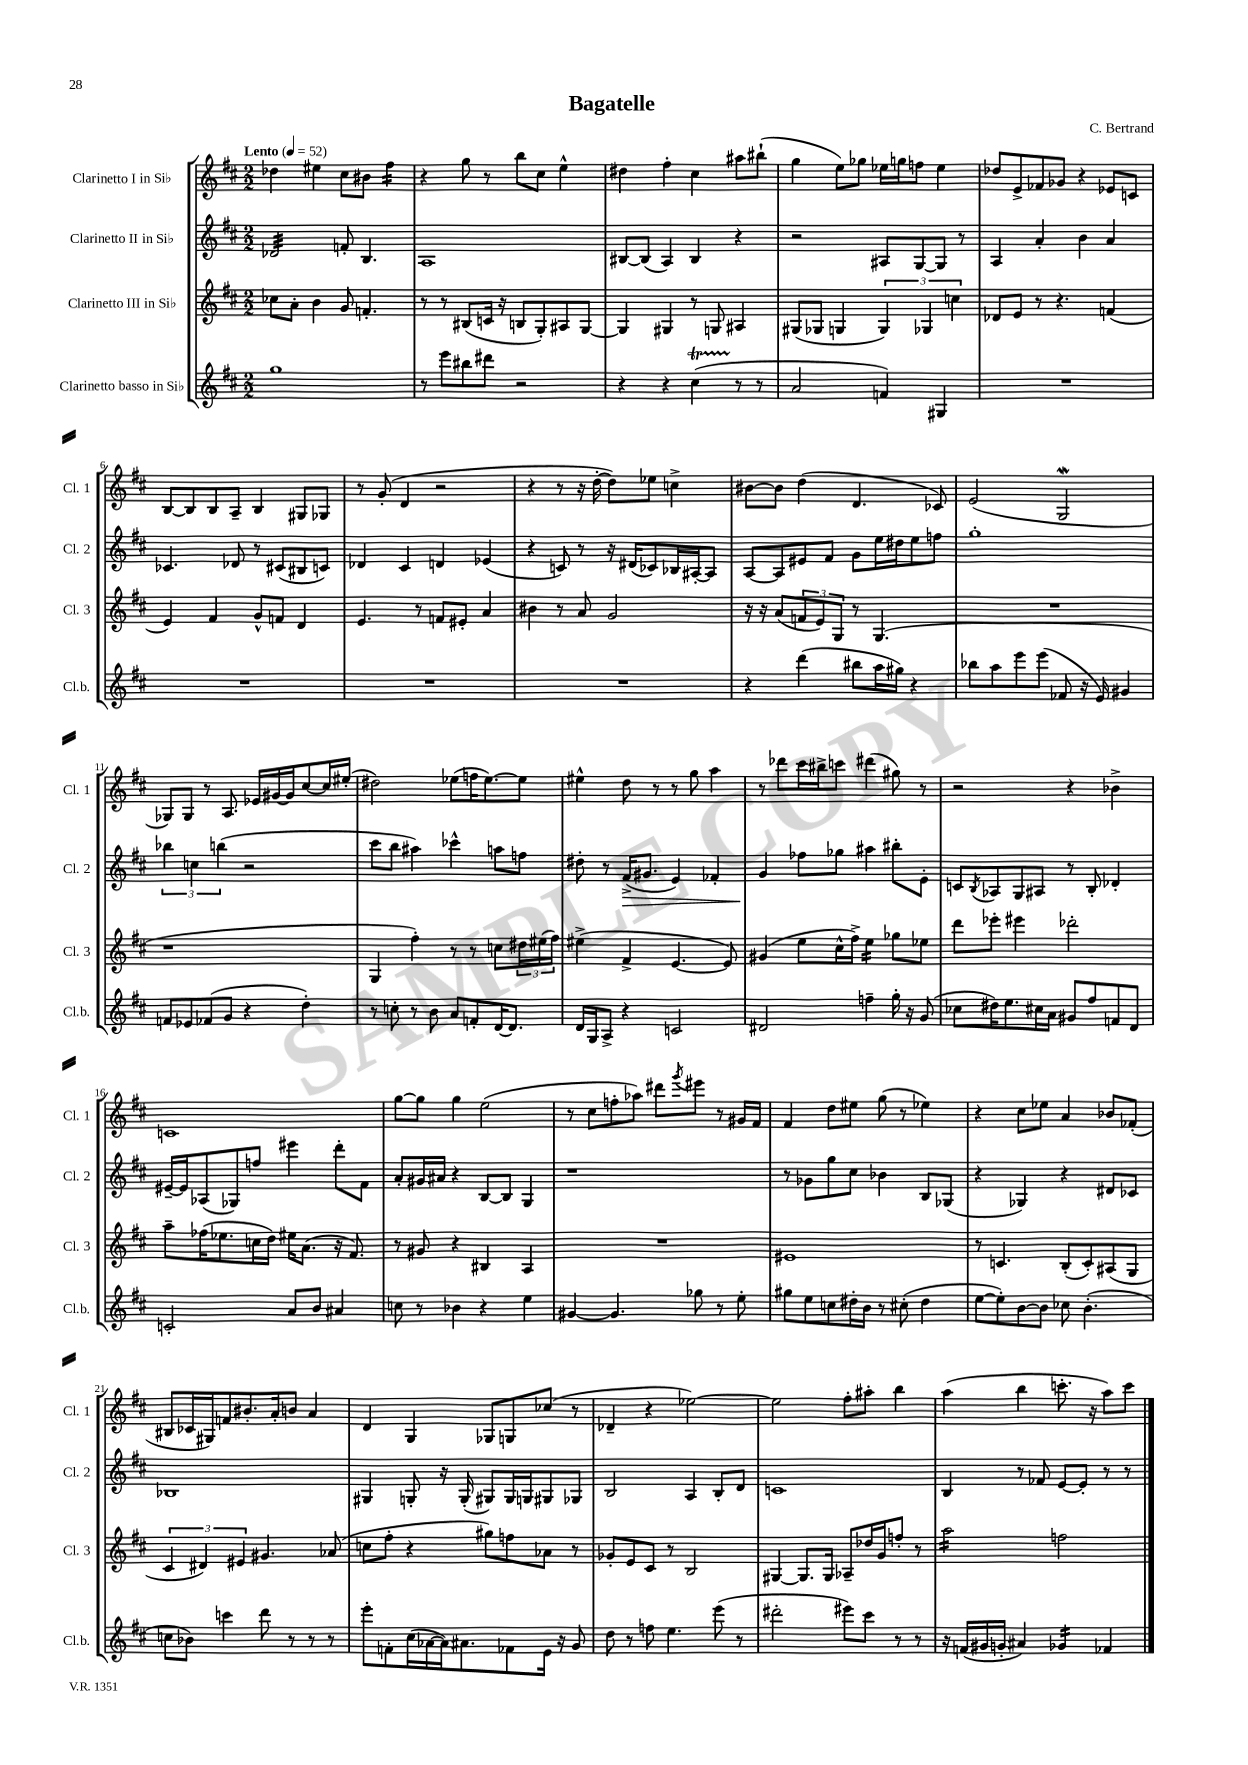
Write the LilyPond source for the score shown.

\header { title = "Bagatelle" composer = "C. Bertrand" }
<<
\new StaffGroup <<
\new Staff = "s0" \with { instrumentName = "Clarinetto I in Sib" shortInstrumentName = "Cl. 1" } {
    \clef treble \key d \major \numericTimeSignature \time 2/2 \tempo "Lento" 4 = 52
    des''4 eis''4 cis''8 bis'8 fis''4:16 |
    r4 g''8 r8 b''8 cis''8 e''4-^ |
    dis''4 fis''4-. cis''4 ais''8 bis''8-!( |
    g''4 e''8) ges''8 ees''16 g''16 f''8 ees''4 |
    des''8 e'8-> fes'8 ges'8 r4 ees'8 c'8 |
    b8~ b8 b8 a8-- b4 gis8 ges8 |
    r8 g'8-.( d'4 r2 |
    r4 r8 r16 d''16~-. d''8) ees''8 c''4-> |
    bis'8~ bis'8 d''4( d'4. ces'8) |
    e'2( g2\mordent |
    ges8) ges8 r8 a8. ees'16 gis'16~ gis'16 cis''8~ cis''16 eis''16-.( |
    dis''2) ees''8( f''16 ees''8.~) ees''8 |
    eis''4-^ d''8 r8 r8 g''8 a''4 |
    r8 des'''8 cis'''16 bis''16-> c'''8 dis'''4( gis''8) r8 |
    r2 r4 bes'4-> |
    c'1 |
    g''8~ g''8 g''4 e''2( |
    r8 cis''8 f''8-. aes''8) dis'''8 \acciaccatura { g'''8 } eis'''8 r8 gis'16 fis'16 |
    fis'4 d''8 eis''8 g''8( r8 ees''4) |
    r4 cis''8 ees''8 a'4 bes'8 fes'8-.( |
    bis8 ces'16 gis16) f'8 bis'8.-. a'16-. b'8 a'4 |
    d'4 g4 ges8 g8 ces''8( r8 |
    des'4-- r4 ees''2~) |
    ees''2 fis''8-. ais''8-. b''4 |
    a''4( b''4 c'''8.-. r16 a''8) c'''8 \bar "|." |
}
\new Staff = "s1" \with { instrumentName = "Clarinetto II in Sib" shortInstrumentName = "Cl. 2" } {
    \clef treble \key d \major \numericTimeSignature \time 2/2
    des'2:32 f'8-. b4. |
    a1 |
    bis8~ bis8( a4) bis4 r4 |
    r2 ais8 g8~ g8 r8 |
    a4 a'4-. b'4 a'4 |
    ces'4. des'8 r8 cis'8( bis8 c'8) |
    des'4 cis'4 d'4 ees'4( |
    r4 c'8) r8 r16 dis'16( ces'8) bes16 ais16~-. ais8 |
    a8~ a8 eis'8 fis'8 g'8 e''16 dis''16 e''8 f''8 |
    g''1-. |
    \tuplet 3/2 { bes''4 c''4 b''4( } r2 |
    cis'''8 b''8 ais''4) ces'''4-^ a''8 f''8 |
    dis''8-. r8 fis'16->\>( gis'8. e'4) fes'4-. |
    g'4\! fes''8 ges''8 ais''4 bis''8-. e'8-. |
    c'8 \acciaccatura { b8 } aes8 g8 ais8 r8 b8-. des'4-. |
    eis'16~-- eis'16 aes8( ges8) f''8 eis'''4 d'''8-. fis'8 |
    a'8-. gis'16 ais'16 r4 b8~ b8 g4 |
    r1 |
    r8 ges'8 g''8 cis''8 bes'4 b8 ges8( |
    r4 ges4) r4 dis'8 ces'8 |
    bes1 |
    gis4 g8-. r16 g16-.( gis8) gis16 g16 gis8 ges8 |
    b2 a4 b8-. d'8 |
    c'1 |
    b4 r8 fes'8 e'8~ e'8-. r8 r8 \bar "|." |
}
\new Staff = "s2" \with { instrumentName = "Clarinetto III in Sib" shortInstrumentName = "Cl. 3" } {
    \clef treble \key d \major \numericTimeSignature \time 2/2
    ces''8 a'8-. b'4 g'8 f'4.-. |
    r8 r8 bis8( c'16 r16 b8 g8-.) ais8 g8~ |
    g4 gis4 r8 g8 ais4 |
    gis8( ges8 g4 \tuplet 3/2 { g4) ges4 c''4 } |
    des'8 e'8 r8 r4. f'4( |
    e'4) fis'4 g'8-^ f'8 d'4 |
    e'4. r8 f'8 eis'8-. a'4 |
    bis'4 r8 a'8 g'2 |
    r16 r16 a'8( \tuplet 3/2 { f'8 e'8) g8 } r8 g4.( |
    R1 |
    r1 |
    g4 fis''4-.) r8 r8 c''8 \tuplet 3/2 { dis''16 eis''16( fis''16) } |
    eis''4->( fis'4-> e'4.~ e'8) |
    gis'4( e''8 cis''16-^ fis''16->) e''4:16 ges''8 ees''8 |
    d'''8 ees'''8-. eis'''4 des'''2-. |
    a''8-- fes''16( ees''8. c''16 d''16) eis''16 a'8.( r16 fis'8.) |
    r8 gis'8 r4 bis4 a4 |
    R1 |
    eis'1 |
    r8 c'4. b8-.( c'8-.) ais8( g8 |
    \tuplet 3/2 { cis'4 dis'4) eis'4 } gis'4. aes'8( |
    c''8 fis''8-. r4 gis''8) f''8 aes'8 r8 |
    ges'8-. e'8 cis'8 r8 b2 |
    gis4~ gis8. gis16 aes8-- des''16 g'16 f''8-. r8 |
    a''2:16 f''2 \bar "|." |
}
\new Staff = "s3" \with { instrumentName = "Clarinetto basso in Sib" shortInstrumentName = "Cl.b." } {
    \clef treble \key d \major \numericTimeSignature \time 2/2
    g''1 |
    r8 e'''8 bis''8 dis'''8 r2 |
    r4 r4 cis''4\startTrillSpan( r8\stopTrillSpan r8 |
    a'2 f'4) gis4 |
    R1 |
    R1 |
    R1 |
    R1 |
    r4 d'''4( bis''8 a''16 gis''16) r4 |
    bes''8 a''8 e'''8 e'''8( fes'8 r16 e'16) gis'4 |
    f'8 ees'8 fes'8( g'8 r4 d''4-.) |
    r8 c''8-. r8 b'8 a'8 f'8-. d'16~ d'8. |
    d'16 g16 a8-> r4 c'2 |
    dis'2 f''4-- g''16-. r16 g'8( |
    ces''8 dis''16) e''8. cis''16 a'16 gis'8 fis''8 f'8 d'8 |
    c'2-. a'8 b'8 ais'4 |
    c''8 r8 bes'4 r4 e''4 |
    gis'4~ gis'4. ges''8 r8 e''8-. |
    gis''8 e''8 c''8 dis''16-. b'16 r8 cis''8-.( dis''4 |
    e''8~ e''8-.) b'8~ b'8 ces''8 b'4.-.( |
    c''8 bes'8) c'''4 d'''8 r8 r8 r8 |
    e'''8-. f'8-. cis''16( aes'16~ aes'16) ais'8. fes'8 e'16 r16 g'8 |
    d''8 r8 f''8 e''4. e'''8( r8 |
    dis'''2-. eis'''8) cis'''8 r8 r8 |
    r16 f'16( gis'16 g'16-. ais'4) ges'4:16 fes'4 \bar "|." |
}
>>
>>
